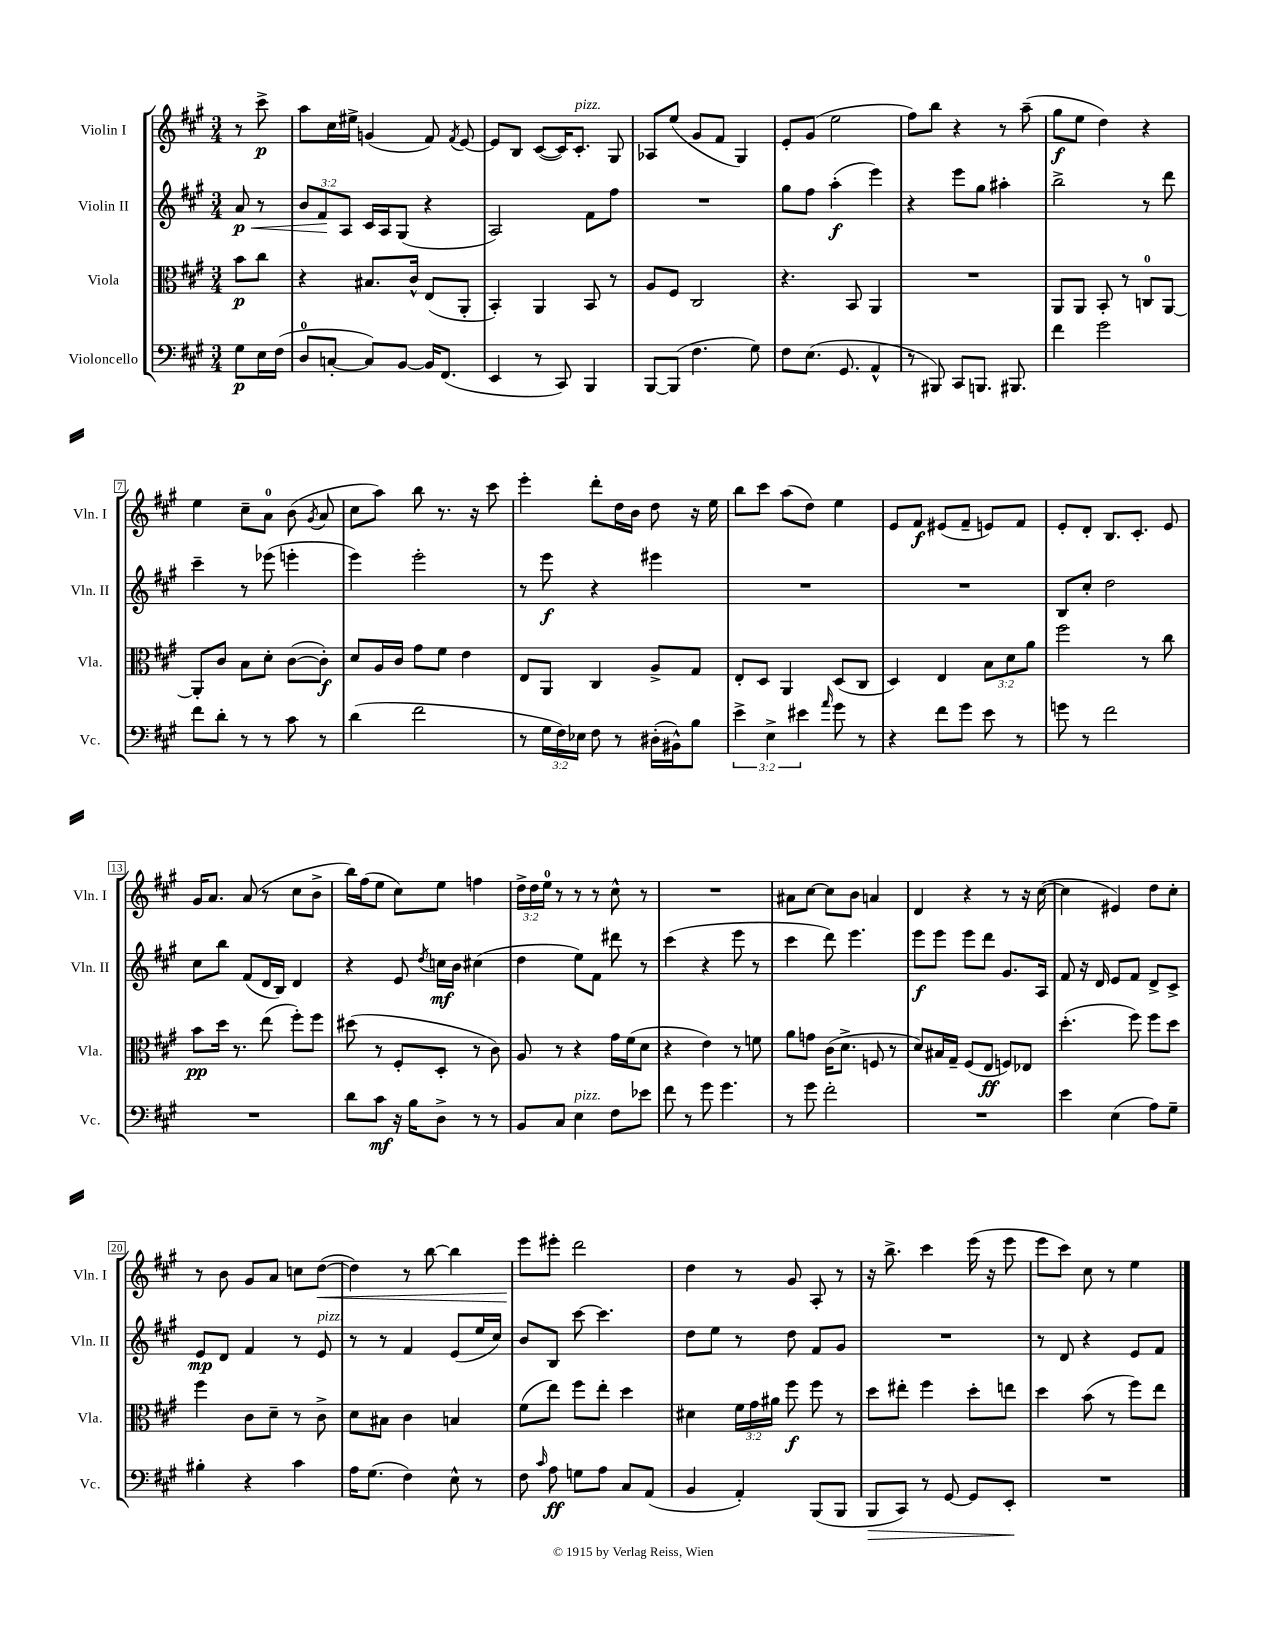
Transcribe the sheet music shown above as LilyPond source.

<<
\new StaffGroup <<
\new Staff = "s0" \with { instrumentName = "Violin I" shortInstrumentName = "Vln. I" } {
    \clef treble \key a \major \numericTimeSignature \time 3/4 \override Staff.TupletNumber.text = #tuplet-number::calc-fraction-text \partial 4
    \autoBeamOff r8 cis'''8->\p |
    a''8[ cis''16 eis''16]-> g'4( fis'8) \acciaccatura { fis'8 } e'8~ |
    e'8[ b8] cis'8[~( cis'16) cis'8.]-.^\markup { \italic "pizz." } gis8 |
    aes8[ e''8]( gis'8[ fis'8] gis4) |
    e'8[-. gis'8]( e''2 |
    fis''8[) b''8] r4 r8 a''8--( |
    gis''8[\f e''8] d''4) r4 |
    e''4 cis''8[-- a'8]-0 b'8( \acciaccatura { gis'8 } a'8 |
    cis''8[ a''8]) b''8 r8. r16 cis'''8 |
    e'''4-. d'''8[-. d''16 b'16] d''8 r16 e''16 |
    b''8[ cis'''8] a''8[( d''8]) e''4 |
    e'8[ fis'8]\f eis'8[( fis'8]-- e'8[) fis'8] |
    e'8[-. d'8]-. b8.[ cis'8.]-. e'8 |
    gis'16[ a'8.] a'8( r8 cis''8[ b'8]-> |
    b''16[) fis''16( e''8] cis''8[) e''8] f''4 |
    \tuplet 3/2 { d''16[-> d''16 e''16]-0 } r8 r8 r8 cis''8-^ r8 |
    R2. |
    ais'8[ cis''8]~ cis''8[ b'8] a'4 |
    d'4 r4 r8 r16 cis''16~( |
    cis''4 eis'4) d''8[ cis''8]-. |
    r8 b'8 gis'8[ a'8] c''8[ d''8]~\<( |
    d''4) r8 b''8~ b''4 |
    e'''8[\! eis'''8]-. d'''2 |
    d''4 r8 gis'8 a8-. r8 |
    r16 b''8.-> cis'''4 e'''16( r16 e'''8 |
    e'''8[ cis'''8]) cis''8 r8 e''4 \bar "|." |
}
\new Staff = "s1" \with { instrumentName = "Violin II" shortInstrumentName = "Vln. II" } {
    \clef treble \key a \major \numericTimeSignature \time 3/4 \override Staff.TupletNumber.text = #tuplet-number::calc-fraction-text \partial 4
    \autoBeamOff a'8\p\< r8 |
    \tuplet 3/2 { b'8[ fis'8\! a8] } cis'16[ a16 gis8]( r4 |
    a2) fis'8[ fis''8] |
    R2. |
    gis''8[ fis''8] a''4-.\f( e'''4) |
    r4 e'''8[ gis''8] ais''4-. |
    b''2-> r8 d'''8 |
    cis'''4-- r8 ees'''8( e'''4-. |
    e'''4) e'''2-. |
    r8 e'''8\f r4 eis'''4 |
    R2. |
    R2. |
    b8[ cis''8]-. d''2 |
    cis''8[ b''8] fis'8[( d'16 b16]) d'4 |
    r4 e'8 \acciaccatura { d''8 } c''16[\mf b'16] cis''4( |
    d''4 e''8[) fis'8] dis'''8 r8 |
    cis'''4( r4 e'''8 r8 |
    cis'''4 d'''8) e'''4. |
    e'''8[\f e'''8] e'''8[ d'''8] gis'8.[ a16] |
    fis'8 r16 d'16 e'8[ fis'8] d'8[-> cis'8]-> |
    e'8[\mp d'8] fis'4 r8 e'8^\markup { \italic "pizz." } |
    r8 r8 fis'4 e'8[( e''16 cis''16]) |
    b'8[ b8] cis'''8~ cis'''4. |
    d''8[ e''8] r8 d''8 fis'8[ gis'8] |
    R2. |
    r8 d'8 r4 e'8[ fis'8] \bar "|." |
}
\new Staff = "s2" \with { instrumentName = "Viola" shortInstrumentName = "Vla." } {
    \clef alto \key a \major \numericTimeSignature \time 3/4 \override Staff.TupletNumber.text = #tuplet-number::calc-fraction-text \partial 4
    \autoBeamOff b'8[\p cis''8] |
    r4 bis8.[ cis'16]-^ e8[( a,8]-. |
    b,4-.) a,4 b,8 r8 |
    a8[ fis8] cis2 |
    r4. b,8 a,4 |
    R2. |
    a,8[ a,8] b,8-. r8 c8[-0 a,8]~ |
    a,8[-. cis'8] b8[ d'8]-. cis'8[~( cis'8]-.\f) |
    d'8[ a16 cis'16] gis'8[ fis'8] e'4 |
    e8[ a,8] cis4 a8[-> gis8] |
    e8[-. d8] a,4 d8[( cis8] |
    d4) e4 \tuplet 3/2 { b8[ d'8 a'8] } |
    fis''2 r8 cis''8 |
    b'8[\pp d''16] r8. e''8( fis''8[-.) fis''8] |
    dis''8( r8 fis8[-. d8]-. r8 cis'8) |
    a8 r8 r4 gis'16[ fis'16( d'8] |
    r4 e'4) r8 f'8 |
    a'8[ g'8] cis'16[( d'8.]-> f8 r8 |
    d'8[) bis16 gis16]-- fis8[( e8]\ff f8[) ees8] |
    d''4.-.( fis''8) fis''8[ d''8] |
    fis''4 cis'8[ d'8]-- r8 cis'8-> |
    d'8[ bis8] cis'4 b4 |
    fis'8[( e''8]) fis''8[ e''8]-. d''4 |
    dis'4 \tuplet 3/2 { fis'16[ gis'16 ais'16] } fis''8\f fis''8 r8 |
    d''8[ eis''8]-. fis''4 d''8[-. e''8] |
    d''4 b'8( r8 fis''8[) e''8] \bar "|." |
}
\new Staff = "s3" \with { instrumentName = "Violoncello" shortInstrumentName = "Vc." } {
    \clef bass \key a \major \numericTimeSignature \time 3/4 \override Staff.TupletNumber.text = #tuplet-number::calc-fraction-text \partial 4
    \autoBeamOff gis8[\p e16 fis16]( |
    d8[-0 c8]~-. c8[) b,8]~ b,16[ fis,8.]( |
    e,4 r8 cis,8) b,,4 |
    b,,8[~ b,,8]( fis4. gis8) |
    fis8[ e8.]( gis,8. a,4-^ |
    r8 bis,,8) cis,8[ b,,8.] bis,,8. |
    fis'4 gis'2 |
    fis'8[ d'8]-. r8 r8 cis'8 r8 |
    d'4( fis'2 |
    r8 \tuplet 3/2 { gis16[ fis16) ees16] } fis8 r8 dis16[-.( bis,16-^) b8] |
    \tuplet 3/2 { e'4-> e4-> eis'4 } \grace { a'16 } gis'8 r8 |
    r4 fis'8[ gis'8] e'8 r8 |
    g'8 r8 fis'2 |
    R2. |
    d'8[ cis'8]\mf r16 b16[ d8]-> r8 r8 |
    b,8[ cis8] e4^\markup { \italic "pizz." } fis8[ ees'8] |
    fis'8 r8 gis'8 gis'4. |
    r8 gis'8 fis'2-. |
    R2. |
    e'4 e4( a8[) gis8]-- |
    bis4-. r4 cis'4 |
    a16[ gis8.]( fis4) e8-^ r8 |
    fis8 \grace { cis'16 } a8\ff g8[ a8] cis8[ a,8]( |
    b,4 a,4-.) b,,8[( b,,8] |
    b,,8[\> cis,8]) r8 gis,8~ gis,8[ e,8]-.\! |
    R2. \bar "|." |
}
>>
>>
\layout { \context { \Score \override BarNumber.stencil = #(make-stencil-boxer 0.1 0.3 ly:text-interface::print) } }
